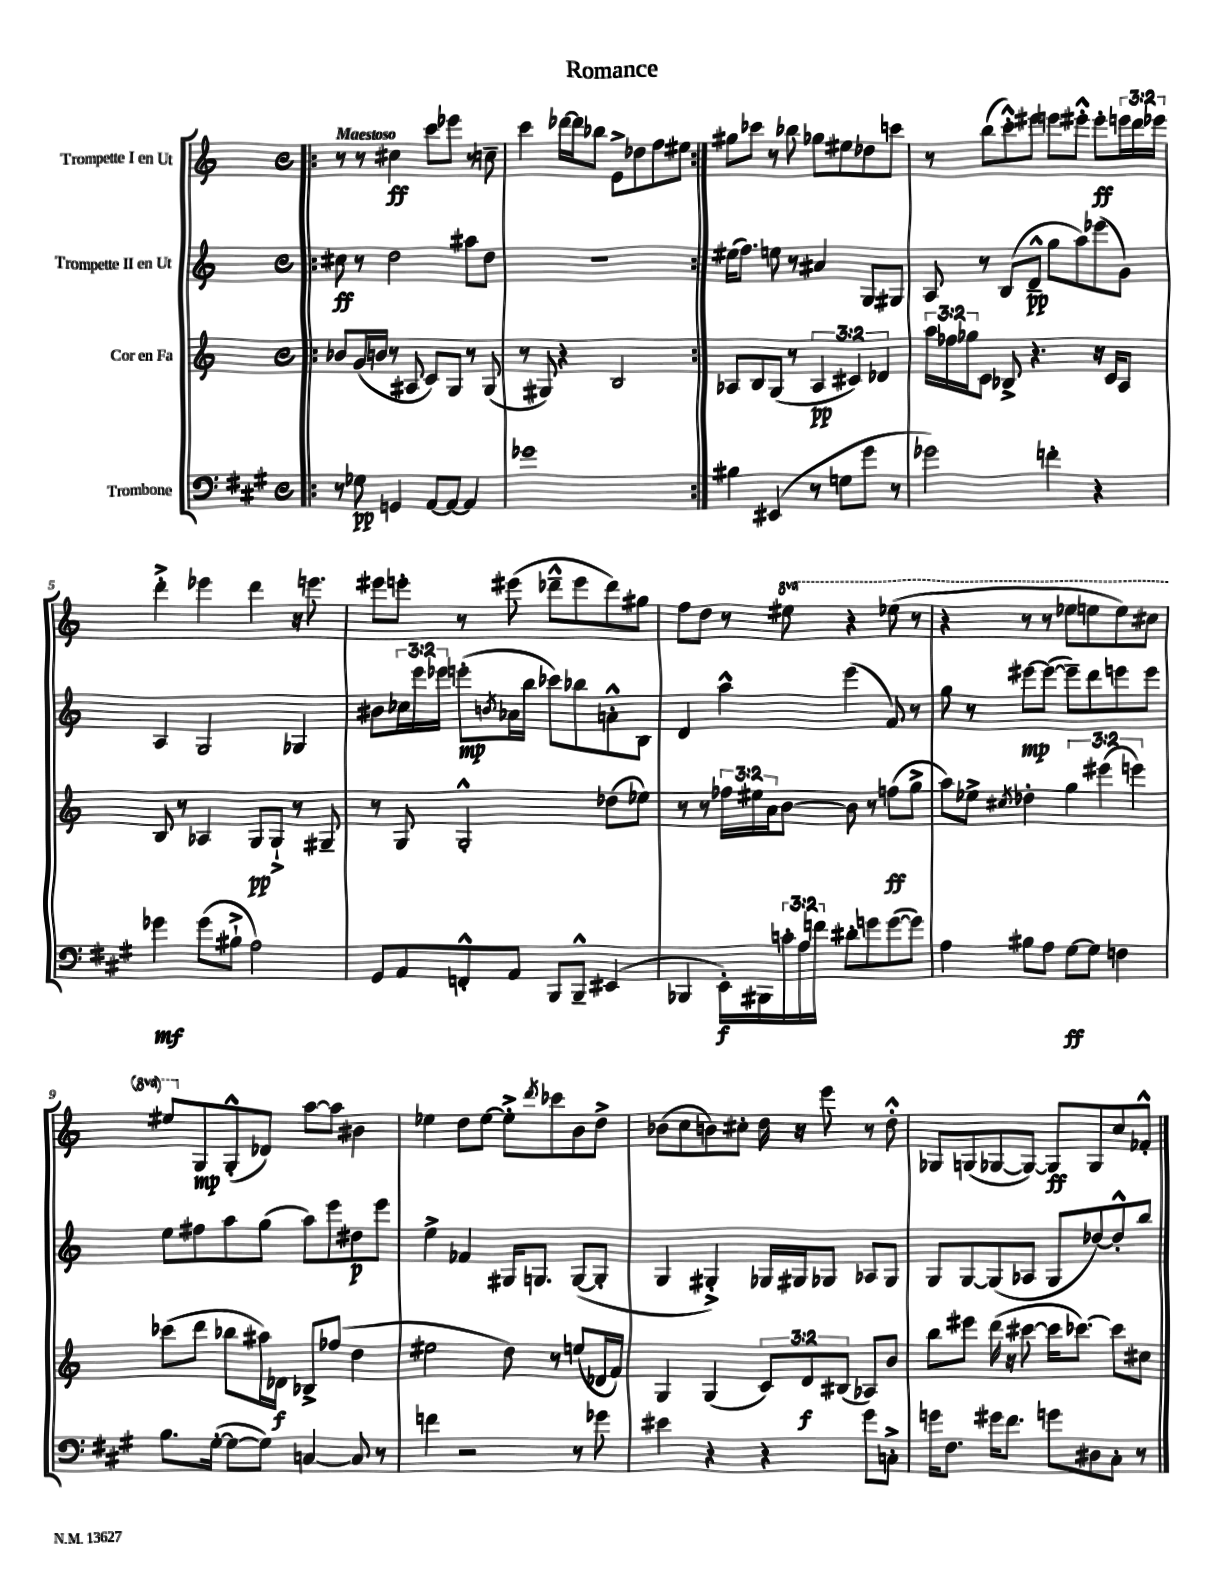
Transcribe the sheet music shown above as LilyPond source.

\header { title = "Romance" }
<<
\new StaffGroup <<
\new Staff = "s0" \with { instrumentName = "Trompette I en Ut" } {
    \clef treble \key c \major \defaultTimeSignature \time 4/4 \override Staff.TupletNumber.text = #tuplet-number::calc-fraction-text \set Staff.ottavationMarkups = #ottavation-simple-ordinals \tempo "Maestoso"
    \repeat volta 2 { \bar ".|:" r8 r8 cis''4\ff c'''8 ees'''8 r8 c''8-- |
    c'''4 des'''16~ des'''16 bes''8 e'8-> des''8 f''8 eis''8 | }
    gis''8 ces'''8 r8 bes''8 ges''8 eis''8 des''8 c'''8 |
    r8 b''8( c'''8-.-^) eis'''8 e'''8 eis'''8-.-^ eis'''8-.\ff \tuplet 3/2 { e'''16 d'''16 ees'''16 } |
    d'''4-.-> ees'''4 d'''4 r16 e'''8. |
    eis'''8 e'''8-. r8 eis'''8( des'''8---^ eis'''8 des'''8) gis''8 |
    f''8 d''8 r8 \ottava #1 eis'''8 r4 ees'''8( r8 |
    r4 r8 r8 ees'''8 e'''8 e'''8) cis'''8 |
    eis'''8 \ottava #0 g8\mp g8-.-^( des'8) a''8~ a''8 bis'4 |
    ees''4 d''8 ees''8~ ees''8-.-> \acciaccatura { d'''8 } ces'''8 b'8 d''8-> |
    bes'8( c''8 b'8) cis''8-. d''16 r16 e'''8 r8 d''8-.-^ |
    ges8 g8( ges8~ ges8~) ges8\ff ges8 c''8 fes'8-.-^ \bar "|." |
}
\new Staff = "s1" \with { instrumentName = "Trompette II en Ut" } {
    \clef treble \key c \major \defaultTimeSignature \time 4/4 \override Staff.TupletNumber.text = #tuplet-number::calc-fraction-text
    \repeat volta 2 { \bar ".|:" cis''8\ff r8 d''2 ais''8 d''8 |
    r1 | }
    eis''16( f''8.) e''8 r8 ais'4 g8 gis8 |
    a8 r8 b8( d'8---^\pp g''8 a''8) ees'''8( g'8) |
    a4 g2 ges4 |
    bis'8 \tuplet 3/2 { ces''16 e'''16 ees'''16 } e'''8-.\mp( \acciaccatura { b'8 } aes'16 b''16 ces'''8) bes''8 a'8-.-^ b8 |
    d'4 a''4-^ e'''4( f'8) r8 |
    g''8 r8 eis'''8~\mp eis'''8~( eis'''8--) d'''8 e'''8 e'''8 |
    e''8 fis''8 a''8 g''8( a''8) e'''8 dis''8\p e'''8 |
    e''4-> fes'4 gis16 g8. g8~( g8-. |
    g4 gis4-.->) ges16 gis16 ges8 aes8 ges8 |
    g8 g8~ g8( aes8 g8 des''8~) des''8-.-^ b''8 \bar "|." |
}
\new Staff = "s2" \with { instrumentName = "Cor en Fa" } {
    \clef treble \key c \major \defaultTimeSignature \time 4/4 \override Staff.TupletNumber.text = #tuplet-number::calc-fraction-text
    \repeat volta 2 { \bar ".|:" bes'8 g'16( b'16 r8 ais8 c'8) g8 r8 g8( |
    r8 gis8) r4 b2 | }
    aes8 b8 g8( r8 \tuplet 3/2 { aes4\pp cis'4) des'4 } |
    \tuplet 3/2 { a''16 fes''16 ges''16 } c'8 bes8-> r4. r16 c'16 a8 |
    b8 r8 aes4 g8\pp g8-!-> r8 gis8-- |
    r8 g8 g2-.-^ des''8( ees''8) |
    r8 r8 \tuplet 3/2 { fes''16 eis''16 a'16 } b'8~ b'8 r8 f''8\ff( g''8-> |
    a''8) ees''8-> \acciaccatura { cis''8 } des''4-. \tuplet 3/2 { g''4 eis'''4( e'''4) } |
    ces'''8( d'''8 bes''8 ais''16) des'16\f bes8-> fes''8( d''4 |
    eis''2 d''8) r8 e''8( des'16 f'16) |
    g4 g4( \tuplet 3/2 { c'8) d'8\f bis8( } aes8) b'8 |
    b''8 eis'''8 d'''16( r16 cis'''8~ cis'''16 ces'''8.~) ces'''8 cis''8 \bar "|." |
}
\new Staff = "s3" \with { instrumentName = "Trombone" } {
    \clef bass \key a \major \defaultTimeSignature \time 4/4 \override Staff.TupletNumber.text = #tuplet-number::calc-fraction-text
    \repeat volta 2 { \bar ".|:" r8 ges8\pp g,4 a,8~ a,8~ a,4 |
    ges'1 | }
    bis4 eis,4( r8 g8 gis'8 r8 |
    ges'2) f'4-. r4 |
    ges'4\mf ges'8( bis8-!-> a2) |
    gis,8 a,8 f,8-.-^ a,8 b,,8 b,,8---^ eis,4( |
    bes,,4 e,16-.\f) bis,,16 \tuplet 3/2 { c'16-. a16 f'16 } dis'8-. g'8 g'8~( g'8) |
    a4 bis8 a8 gis8~\ff gis8 f4 |
    b8. gis16~-.( gis8~ gis8) c4~ c8 r8 |
    f'4 r2 r8 ges'8 |
    eis'4 r4 r4 gis'8 c8-.-> |
    g'16 fis8. gis'16 fis'8. g'8 dis8 cis8-. r8 \bar "|." |
}
>>
>>
